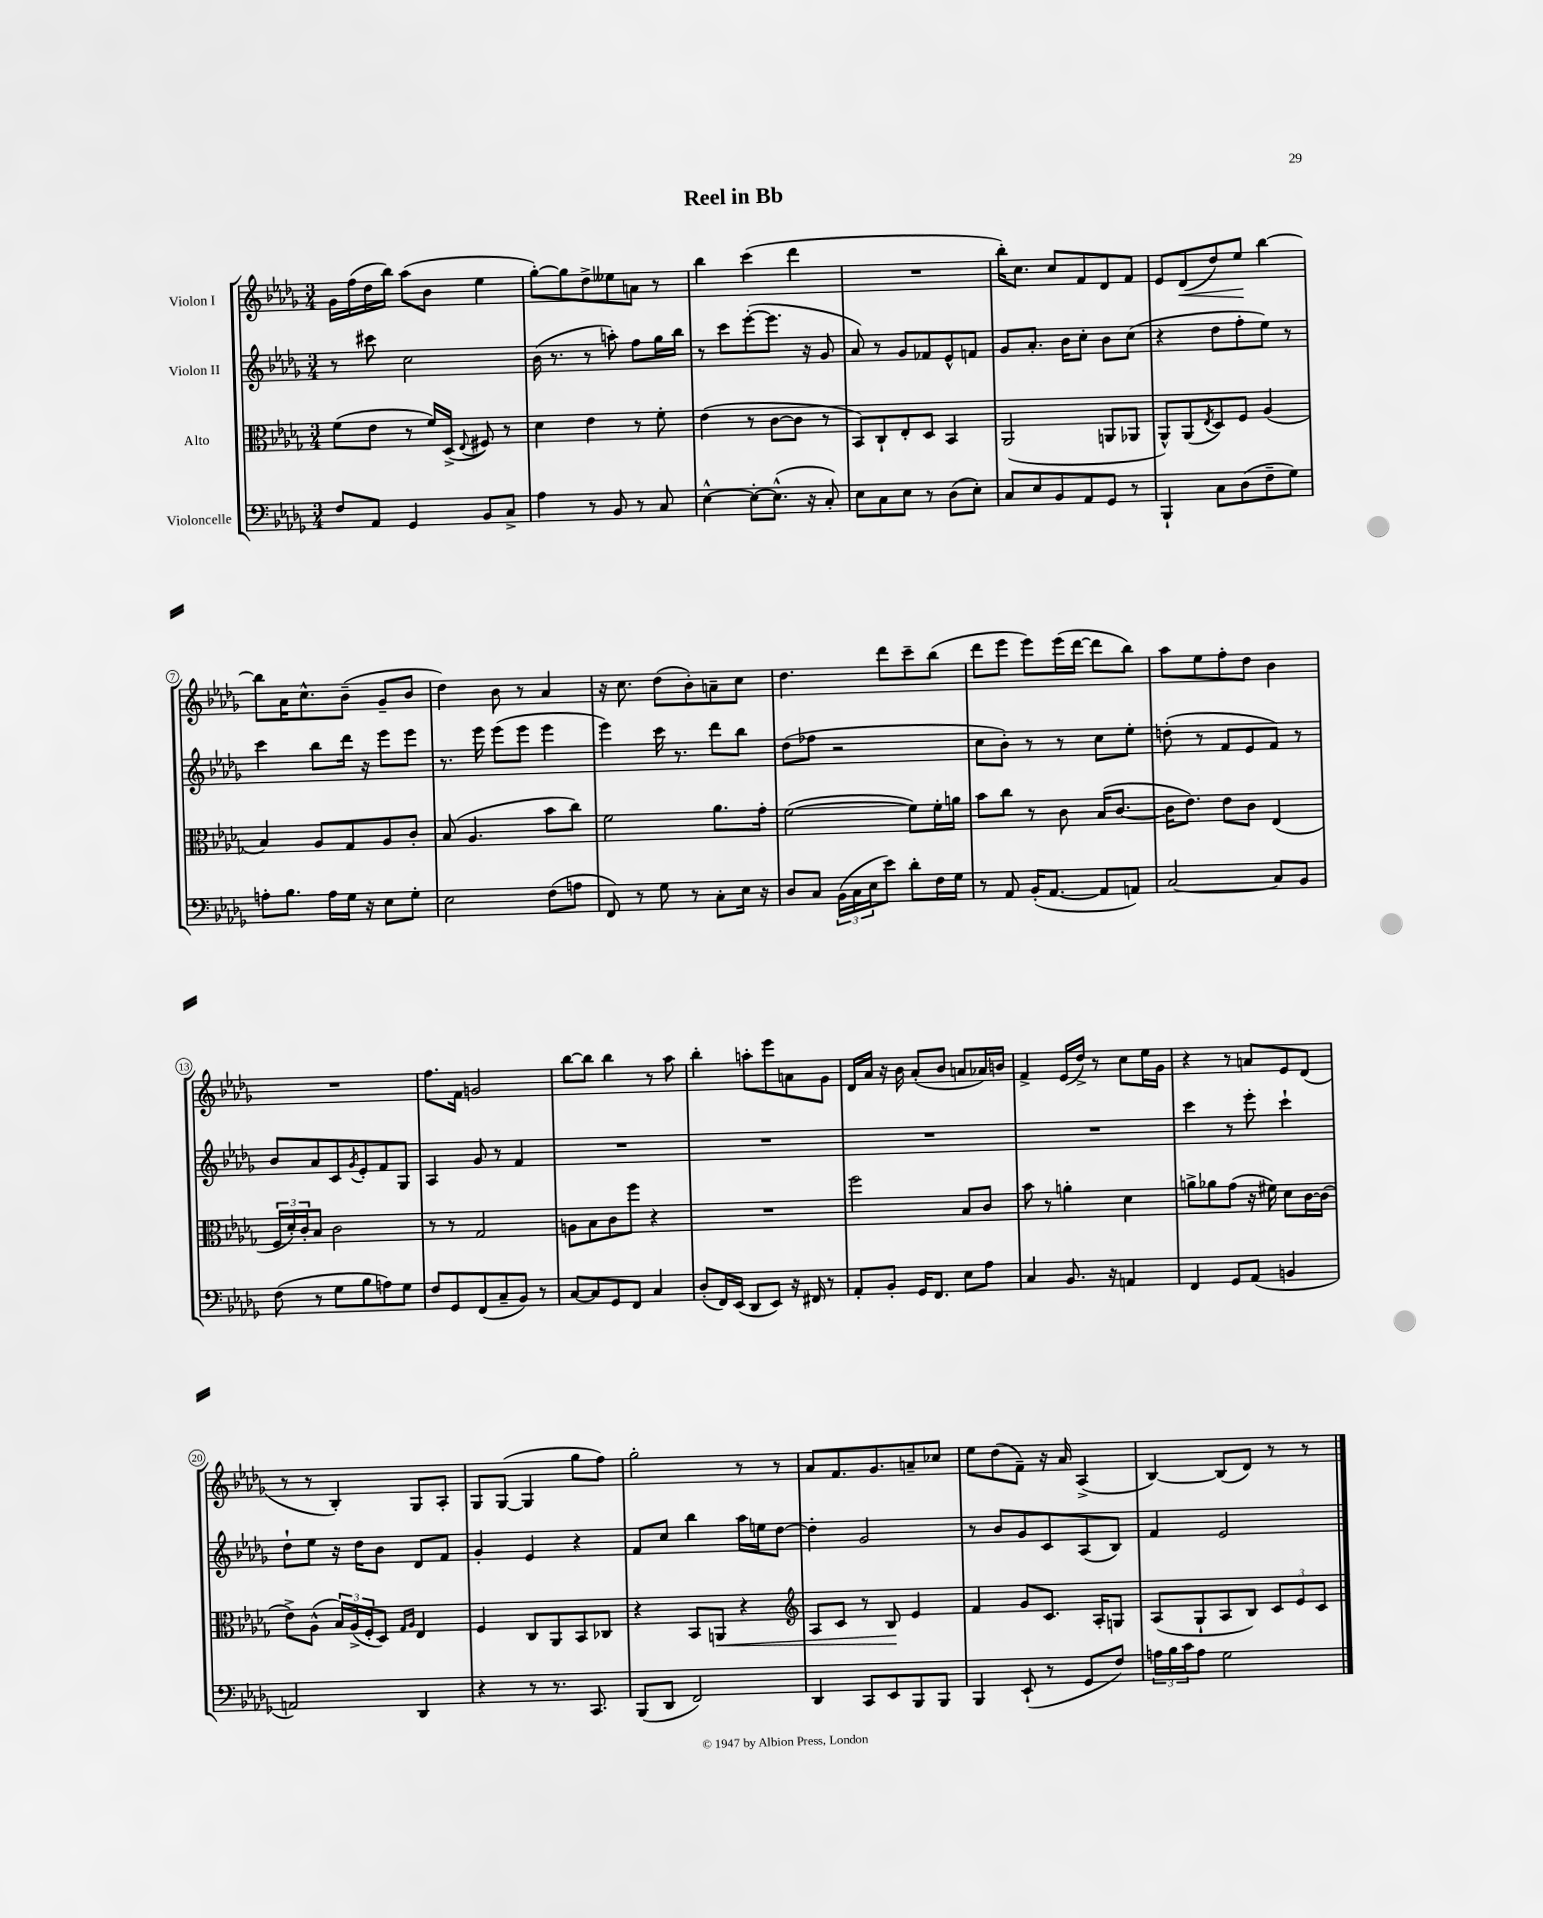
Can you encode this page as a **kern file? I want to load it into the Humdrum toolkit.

**kern	**kern	**dynam	**kern	**kern	**dynam
*part4	*part3	*part3	*part2	*part1	*part1
*staff4	*staff3	*staff3	*staff2	*staff1	*staff1
*I"Violoncelle	*I"Alto	*	*I"Violon II	*I"Violon I	*
*clefF4	*clefC3	*	*clefG2	*clefG2	*
*k[b-e-a-d-g-]	*k[b-e-a-d-g-]	*	*k[b-e-a-d-g-]	*k[b-e-a-d-g-]	*
*M3/4	*M3/4	*	*M3/4	*M3/4	*
=1	=1	=1	=1	=1	=1
8F/L	(8f\L	.	8r	16g-\LL	.
.	.	.	.	(16ff\	.
8AA-/J	8e-\J	.	8ccc#X\	16dd-\	.
.	.	.	.	16bb-\JJ)	.
4GG-/	8r	.	2cc\	(8aa-\L	.
.	16f/LL)	.	.	8b-\J	.
.	(16D-^/JJ	.	.	.	.
.	8qqE-/	.	.	.	.
8BB-/L	8F#X/)	.	.	4ee-\	.
8C^/J	8r	.	.	.	.
=2	=2	=2	=2	=2	=2
4A-\	4d-\	.	(16b-\	[8gg-'\L)	.
.	.	.	8.r	.	.
.	.	.	.	8gg-\]	.
8r	4e-\	.	8r	8dd-^\	.
8BB-/	.	.	8aan'\)	8ee--X\	.
8r	8r	.	8ff\L	8an\J	.
8C/	8f'\	.	16gg-\L	8r	.
.	.	.	16bb-\JJ	.	.
=3	=3	=3	=3	=3	=3
[4E-^^\	(4e-\	.	8r	4bb-\	.
.	.	.	8ccc\L	.	.
8E-'\L_	8r	.	([8eee-'\	(4ccc\	.
(8.E-^^\J]	[8c\L	.	8.eee-\J]	.	.
.	8c\J]	.	.	4ddd-\	.
16r	.	.	16r	.	.
8C'/)	8r	.	8g-/	.	.
=4	=4	=4	=4	=4	=4
8E-\L	8BB-/L)	.	8a-/)	2.r	.
8C\	8C`/	.	8r	.	.
8E-\J	8E-'/	.	8g-/L	.	.
8r	8D-/J	.	8f-X/	.	.
(8D-\L	4BB-/	.	8e-^^/	.	.
8E-'\J)	.	.	8fn/J	.	.
=5	=5	=5	=5	=5	=5
8C/L	(2AA-/	.	8g-/L	16bb-'\KL)	.
.	.	.	.	8.cc\J	.
8E-/	.	.	8.a-'/J	.	.
8BB-/	.	.	.	8cc/L	.
.	.	.	16b-\KL	.	.
8AA-/	.	.	8cc'\J	8f/	.
8GG-/J	8AAn/L	.	8b-\L	8d-/	.
8r	8AA-X/J	.	(8cc\J	8f/J	.
=6	=6	=6	=6	=6	=6
4BBB-`/	8AA-^^/L)	.	4r	8e-/L	.
!	!	!	!	!	!LO:HP:b
.	(8AA-/	.	.	(8d-/	<
.	8qE-/	.	.	.	.
8C\L	8D-/)	.	8dd-\L	8dd-/)	.
(8D-\	8F/J	.	8ff'\	8ee-/J	.
8F~\	(4A-/	.	8ee-\J)	[4bb-\	[
8G-\J)	.	.	8r	.	.
!!LO:LB:g=z
=7	=7	=7	=7	=7	=7
8An'\L	4B-/)	.	4ccc\	8bb-\L]	.
8.B-\J	.	.	.	16a-\K	.
.	.	.	.	8.cc^^\	.
.	8A-/L	.	8bb-\L	.	.
16A\LL	.	.	.	.	.
16G-\JJ	8G-/	.	16ddd-\Jk	(8b-~\J	.
16r	.	.	16r	.	.
8E-\L	8A-/	.	8eee-\L	8g-~/L	.
8G-'\J	8c'/J	.	8eee-\J	8b-/J	.
=8	=8	=8	=8	=8	=8
2E-\	(8B-/	.	8.r	4dd-\)	.
.	4.A-/	.	.	.	.
.	.	.	16eee-\	.	.
.	.	.	(8eee-\L	8b-\	.
.	.	.	8eee-\J	8r	.
(8F\L	8b-\L	.	4eee-\	4a-/	.
8An\J	8cc\J)	.	.	.	.
=9	=9	=9	=9	=9	=9
8FF/)	2f\	.	4eee-\)	16r	.
.	.	.	.	8.cc\	.
8r	.	.	.	.	.
8G-\	.	.	16ccc\	(8dd-\L	.
.	.	.	8.r	.	.
8r	.	.	.	8b-'\)	.
8C'\L	8.a-\L	.	8ddd-\L	8an~\	.
16E-\Jk	.	.	8bb-\J	8cc\J	.
16r	16g-'\Jk	.	.	.	.
=10	=10	=10	=10	=10	=10
8D-/L	([2f\	.	(8dd-\L	4.dd-\	.
8C/J	.	.	8ff-X\J	.	.
(24BB-\LL	.	.	2r	.	.
24C\	.	.	.	.	.
24E-\J	.	.	.	.	.
8e-\J)	.	.	.	8ddd-\L	.
8d-'\L	8f\L])	.	.	8ccc~\	.
16F\L	16f'\L	.	.	(8bb-\J	.
16G-\JJ	16an\JJ	.	.	.	.
=11	=11	=11	=11	=11	=11
8r	8b-\L	.	8cc\L	8ddd-\L	.
8AA-/	8cc\J	.	8b-'\J)	8eee-\J	.
(16BB-'/KL	8r	.	8r	8eee-\L)	.
[8.AA-/J	.	.	.	.	.
.	8c\	.	8r	(16eee-\L	.
.	.	.	.	[16ddd-\JJ	.
8AA-/L]	(16B-/KL	.	8cc\L	8ddd-\L]	.
.	[8.c/J	.	.	.	.
8AAn/J)	.	.	8ee-'\J	8bb-\J)	.
=12	=12	=12	=12	=12	=12
[2C/	16c\KL]	.	(8ddn'\	8aa-\L	.
.	8.e-\J)	.	.	.	.
.	.	.	8r	8ee-\	.
.	8e-\L	.	8f/L	8ff'\	.
.	8c\J	.	8e-/	8dd-\J	.
8C/L]	(4E-/	.	8f/J)	4b-\	.
8BB-/J	.	.	8r	.	.
!!LO:LB:g=z
=13	=13	=13	=13	=13	=13
(8F\	24F/LL	.	8b-/L	2.r	.
.	24d-'/)	.	.	.	.
.	24c'/J	.	.	.	.
8r	8B-/J	.	8a-/	.	.
8G-\L	2c\	.	8c/	.	.
.	.	.	8qg-/	.	.
8B-\	.	.	8e-'/	.	.
8An\)	.	.	8f/	.	.
8G-\J	.	.	8G-/J	.	.
=14	=14	=14	=14	=14	=14
8F/L	8r	.	4A-/	8.ff\L	.
8GG-/	8r	.	.	.	.
.	.	.	.	16f\Jk	.
(8FF/	2G-/	.	8g-/	2gn/	.
8C~/	.	.	8r	.	.
8BB-/J)	.	.	4f/	.	.
8r	.	.	.	.	.
=15	=15	=15	=15	=15	=15
[8C/L	8An\L	.	2.r	[8bb-\L	.
8C/]	8B-\	.	.	8bb-\J]	.
8GG-/	8c\	.	.	4bb-\	.
8FF/J	8ff\J	.	.	.	.
4C/	4r	.	.	8r	.
.	.	.	.	8aa-\	.
=16	=16	=16	=16	=16	=16
(8D-'/L	2.r	.	2.r	4bb-'\	.
16FF/L)	.	.	.	.	.
(16EE-/JJ	.	.	.	.	.
8DD-/L	.	.	.	8aan'\L	.
8EE-/J)	.	.	.	8eee-\	.
16r	.	.	.	8an\	.
16FF#X/	.	.	.	.	.
8r	.	.	.	8g-\J	.
=17	=17	=17	=17	=17	=17
8AA-'/L	2ff\	.	2.r	16d-/LL	.
.	.	.	.	16a-/JJ	.
8BB-'/J	.	.	.	16r	.
.	.	.	.	16b-\	.
16GG-/KL	.	.	.	(8a-'/L	.
8.FF/J	.	.	.	.	.
.	.	.	.	8b-/J	.
8E-\L	8B-/L	.	.	8an/L	.
8A-\J	8c/J	.	.	16a-X/L)	.
.	.	.	.	16bn/JJ	.
=18	=18	=18	=18	=18	=18
4C/	8b-\	.	2.r	4f^/	.
.	8r	.	.	.	.
8.BB-/	4an'\	.	.	(16e-/LL	.
.	.	.	.	16dd-^/JJ)	.
.	.	.	.	8r	.
16r	.	.	.	.	.
4AAn/	4d-\	.	.	8cc\L	.
.	.	.	.	16ee-\L	.
.	.	.	.	16g-\JJ	.
=19	=19	=19	=19	=19	=19
4FF/	8an^\L	.	4ccc\	4r	.
.	8a-X\	.	.	.	.
8GG-/L	(8g-\J	.	8r	8r	.
(8AA-/J	16r	.	8eee-'\	8an/L	.
.	16f#X\)	.	.	.	.
4BBn/	8d-\L	.	4ccc`\	8e-/	.
.	[16c\L	.	.	(8d-/J	.
.	(16c\JJ]	.	.	.	.
!!LO:LB:g=z
=20	=20	=20	=20	=20	=20
2AAn/)	8e-^\L)	.	8dd-`\L	8r	.
.	(8A-^^\J	.	8ee-\J	8r	.
.	24B-/LL)	.	16r	4B-'/)	.
.	(24A-^/	.	.	.	.
.	.	.	16dd-\KL	.	.
.	24F'/J	.	.	.	.
.	8D-/J)	.	8b-\J	.	.
.	16qqG-/LL	.	.	.	.
.	16qqA-/JJ	.	.	.	.
4DD-/	4E-/	.	8d-/L	8G-/L	.
.	.	.	8f/J	8A-'/J	.
=21	=21	=21	=21	=21	=21
4r	4F/	.	4g-'/	8G-/L	.
.	.	.	.	([8G-/J	.
8r	8C/L	.	4e-/	4G-/]	.
8.r	8AA-/	.	.	.	.
.	8BB-/	.	4r	8gg-\L	.
8.CC/	.	.	.	.	.
.	8C-X/J	.	.	8ff\J)	.
=22	=22	=22	=22	=22	=22
(8BBB-/L	4r	.	8f/L	2gg-'\	.
8DD-/J	.	.	8cc/J	.	.
2FF/)	8BB-/L	.	4bb-\	.	.
!	!	!LO:HP:b	!	!	!
.	8AAn/J	<	.	.	.
.	4r	.	16aa-\LL	8r	.
.	.	.	16een\J	.	.
.	.	.	[8dd-\J	8r	.
=23	=23	=23	=23	=23	=23
*	*clefG2	*	*	*	*
4DD-/	8A-/L	.	4dd-'\]	8a-/L	.
.	8c/J	.	.	8.f/	.
8CC/L	8r	.	2g-/	.	.
.	.	.	.	8.g-/	.
8EE-/	8B-/	.	.	.	.
8BBB-/	4e-/	[	.	8an~/	.
8BBB-/J	.	.	.	8cc-X/J	.
=24	=24	=24	=24	=24	=24
4BBB-/	4f/	.	8r	8ee-\L	.
.	.	.	8b-/L	(8dd-\	.
(8EE-`/	8g-/L	.	8g-/	8f~\J)	.
8r	8.c/J	.	8c/	16r	.
.	.	.	.	16a-/	.
8GG-/L	.	.	(8A-/	(4A-^/	.
.	16A-'/KL	.	.	.	.
8F/J)	8Gn/J	.	8B-/J)	.	.
=25	=25	=25	=25	=25	=25
24An\LL	(8A-/L	.	4f/	[4B-/)	.
24B-\	.	.	.	.	.
24c\J	.	.	.	.	.
8A\J	8G-`/	.	.	.	.
2G-\	8A-/	.	2e-/	(8B-/L]	.
.	8B-/J)	.	.	8d-/J)	.
.	12c/L	.	.	8r	.
.	12e-/	.	.	.	.
.	.	.	.	8r	.
.	12c/J	.	.	.	.
==	==	==	==	==	==
*-	*-	*-	*-	*-	*-
